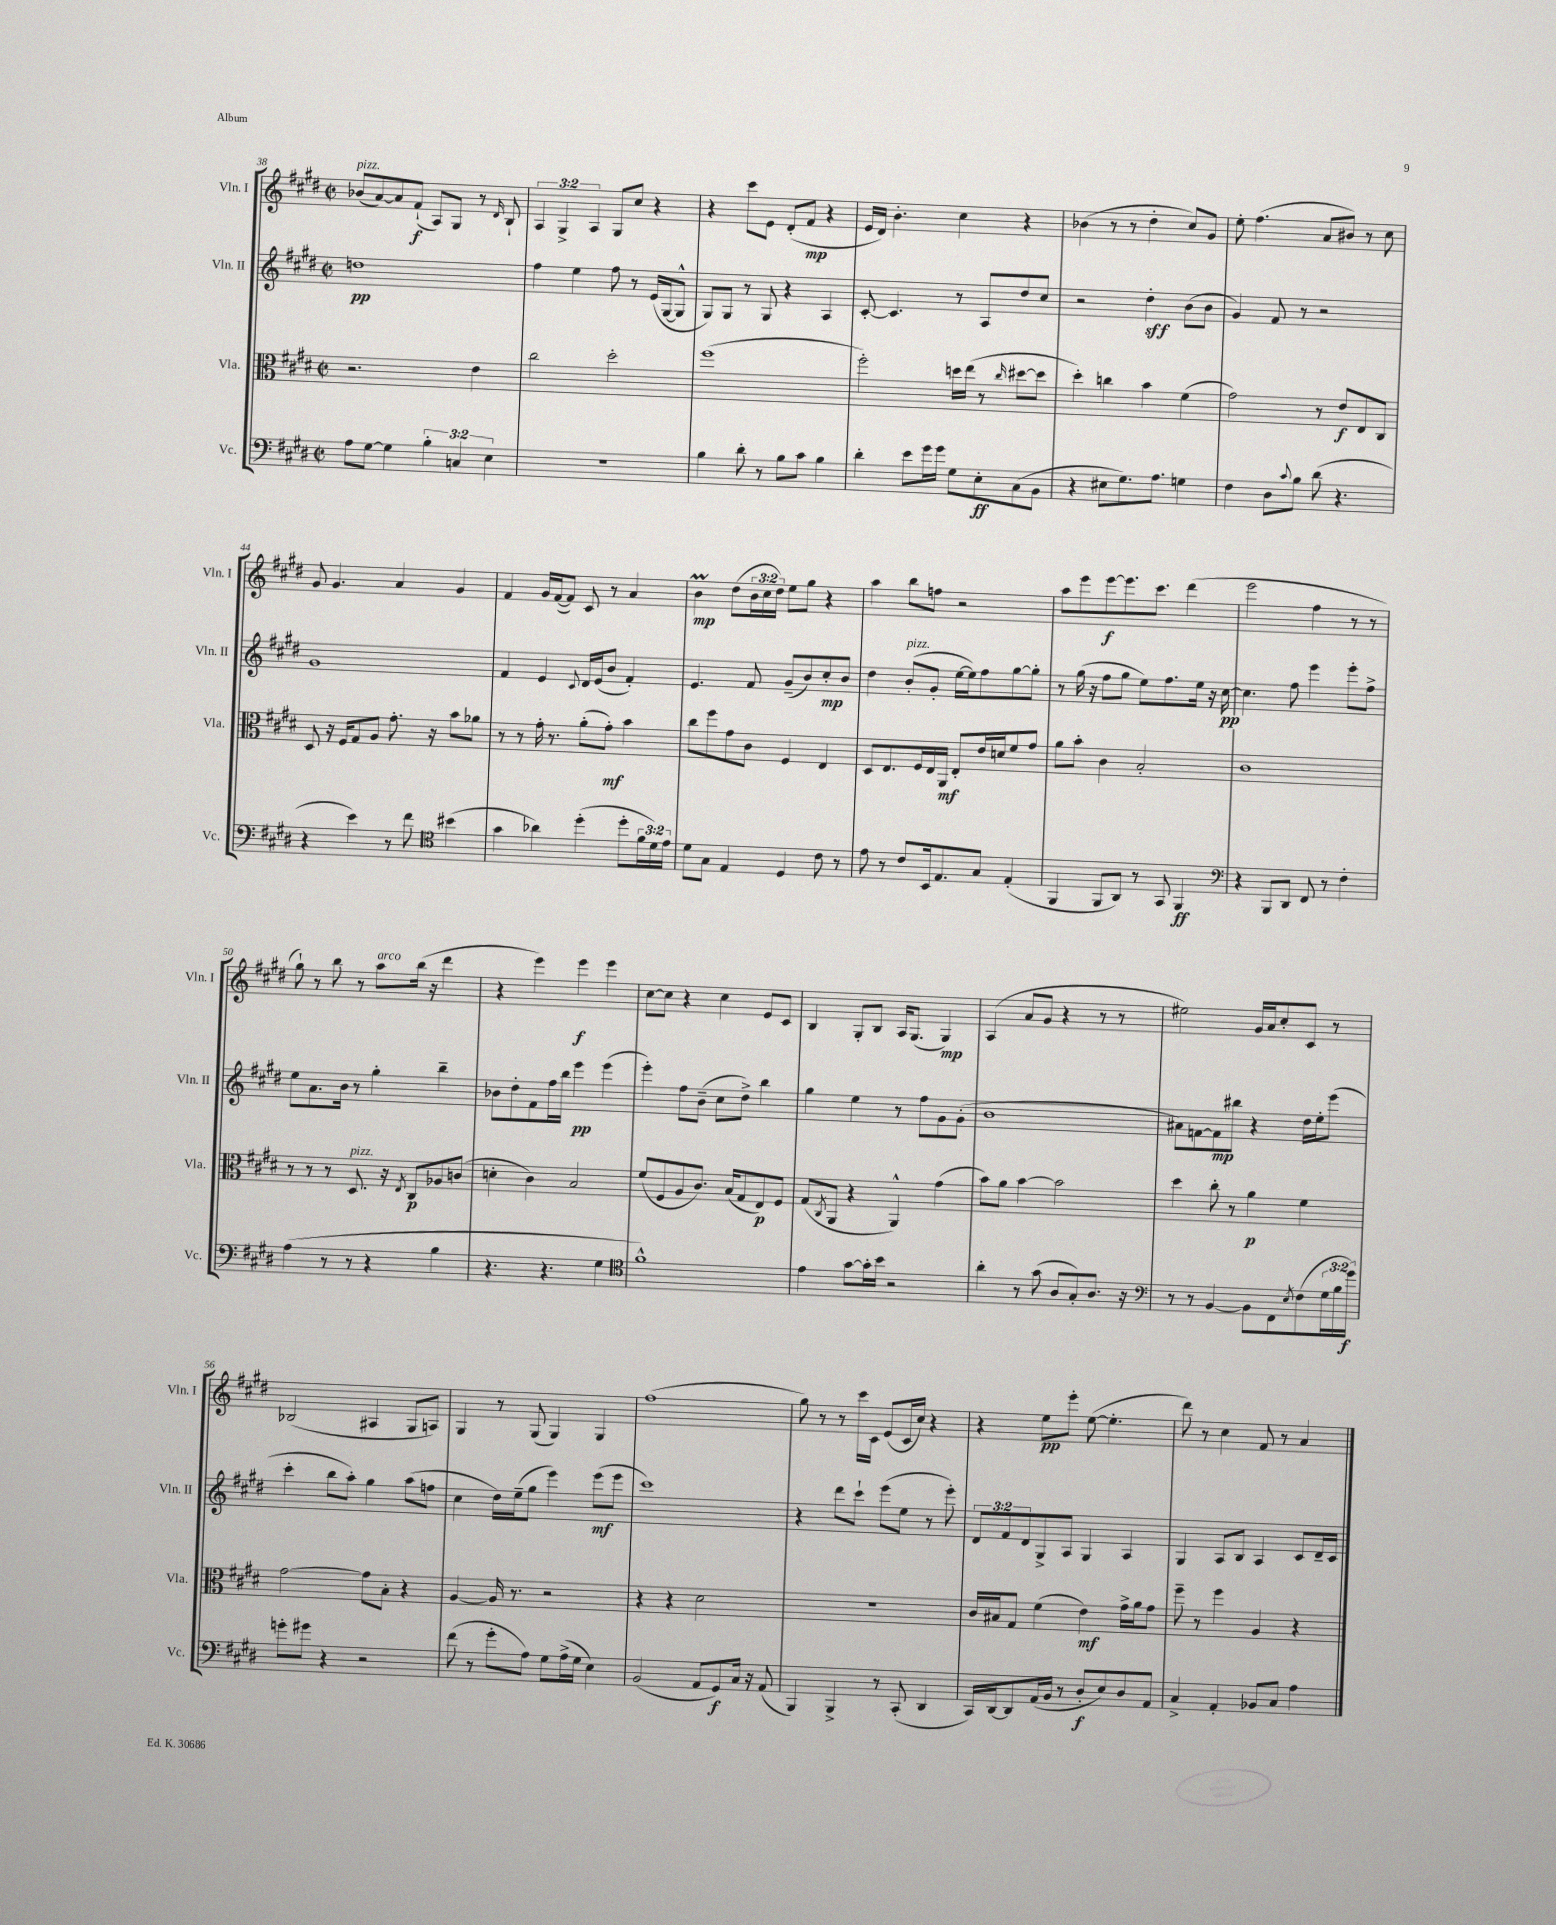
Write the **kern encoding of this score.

**kern	**kern	**kern	**kern
*staff4	*staff3	*staff2	*staff1
*clefF4	*clefC3	*clefG2	*clefG2
*k[f#c#g#d#]	*k[f#c#g#d#]	*k[f#c#g#d#]	*k[f#c#g#d#]
*M2/2	*M2/2	*M2/2	*M2/2
*met(c|)	*met(c|)	*met(c|)	*met(c|)
8A	2.r	1dd	(8b-
[8G#	.	.	[8a)
4G#]	.	.	8a]
.	.	.	(8f#`
6B'	.	.	8A)
.	.	.	8G#
6C	.	.	.
.	4e	.	8r
6E	.	.	.
.	.	.	16qqd#
.	.	.	8B`
=	=	=	=
1r	2cc#	4ff#	6A
.	.	.	6G#^
.	.	4ee	.
.	.	.	6A
.	2dd#'	8ff#	8G#
.	.	8r	8cc#
.	.	(16e	4r
.	.	[16G#	.
.	.	8G#^^]	.
=	=	=	=
4B	(1ff#	8G#)	4r
.	.	8G#	.
8d#'	.	8r	8ccc#
8r	.	8G#	8e
8B	.	4r	(8d#'
8c#	.	.	8f#
4B	.	4A	4r
=	=	=	=
4d#'	2ff#')	[8c#'	16e
.	.	.	16d#)
.	.	4.c#]	4.b'
8e	.	.	.
16g#	.	.	.
16g#	.	.	.
8G#	16dd	8r	4cc#
.	(16ee	.	.
8E'	8r	8A	.
.	16qqcc#	.	.
(8C#	[8dd#	8dd#	4r
8BB	8dd#]	8cc#	.
=	=	=	=
4r	4dd#')	2r	(4b-
8E#	4cc	.	8r
8.G#)	.	.	8r
.	4b	4dd#'	4dd#'
8.A	.	.	.
4G	(4f#	(8b	8cc#)
.	.	8b	8g#
=	=	=	=
4F#	2g#)	4g#)	8ee'
.	.	.	(4.ff#
8D#	.	8f#	.
8qqc#	.	.	.
8B	.	8r	.
(8d#	8r	2r	8a
4.r	8e	.	8b#)
.	8E	.	8r
.	8C#	.	8cc#
=	=	=	=
4r	8D#	1g#	8g#
.	16r	.	4.g#
.	16F#	.	.
4e)	8G#	.	.
.	8A	.	.
8r	8.g#'	.	4a
8f#	.	.	.
.	16r	.	.
*clefC4	*	*	*
(4b#	8b	.	4g#
.	8a-	.	.
=	=	=	=
4g#	8r	4f#	4f#
.	8r	.	.
4a-)	16g#'	4e	16g#
.	8.r	.	([16f#
.	.	.	8f#])
.	.	8qqc#	.
(4dd#'	(8a'	16d#	8c#
.	.	(16e	.
.	8g#')	8b	8r
8dd#'	4b	4f#')	4a
24f#	.	.	.
24d#)	.	.	.
24e	.	.	.
=	=	=	=
8d#	8cc#	4.e	4b
8G#	8ff#	.	.
4E	8g#	.	(8dd#
.	8c#	8f#	24b
.	.	.	24cc#
.	.	.	24dd#)
4D#	4F#	(8g#~	8ee
.	.	8b)	8gg#
8c#	4E	8cc#'	4r
8r	.	8b	.
=	=	=	=
8e	8D#	4dd#	4aa
8r	8.E	.	.
8c#	.	(8b'	8bb
.	16F#	.	.
16BB	16E	8g#'	8ff
8.E	16AA	.	.
.	8E'	[16ee	2r
.	.	16ee])	.
8G#	16e	8ff#	.
.	16d	.	.
(4E'	8f#	[8gg#	.
.	8g#	8gg#']	.
=	=	=	=
4FF#	8a	8r	8aa
.	8b'	(16gg#	8eee
.	.	16r	.
8FF#	4c#	8ff#	[8eee
8AA)	.	8gg#	8.eee]
8r	2B'	8ee)	.
.	.	.	8.ccc#
8GG#	.	8.ff#	.
4FF#	.	.	(4ddd#
.	.	16ee	.
.	.	16r	.
.	.	[16cc#	.
=	=	=	=
*clefF4	*	*	*
4r	1c#	4.cc#]	2eee
8BBB	.	.	.
8DD#	.	8ff#	.
8FF#	.	4eee	4ff#
8r	.	.	.
4F#'	.	8eee'	8r
.	.	8ff#^	8r
=	=	=	=
(4A	8r	8ee	8gg#`)
.	8r	8.a	8r
8r	8r	.	8bb
.	.	16b	.
8r	8.D#	8r	8r
4r	.	4gg#'	8aa
.	16r	.	.
.	8qE	.	.
.	8C#	.	(16bb
.	.	.	16r
4B	8A-	4bb~	4ddd#
.	(8c	.	.
=	=	=	=
4.r	4d'	8b-	4r
.	.	8dd#'	.
.	4c#)	8f#	4eee)
4.r	.	16ff#	.
.	.	16bb	.
.	2B	4eee	4eee
4G#	.	(4eee	4eee
=	=	=	=
*clefC4	*	*	*
1f#^^)	(8f#	4eee')	[8cc#
.	8F#	.	8cc#]
.	8A	8ff#	4r
.	8.c#)	(8b~	.
.	.	8cc#	4cc#
.	(16B	.	.
.	8G#	8dd#^)	.
.	8E)	4bb	8e
.	8F#	.	8c#
=	=	=	=
4e	(8G#	4gg#	4B
.	8qC#	.	.
.	8AA	.	.
[8g#	4r	4ee	8G#'
16g#']	.	.	8B
16b	.	.	.
2r	4AA^^)	8r	16A
.	.	.	(8.G#
.	.	8ff#	.
.	(4g#	8g#	4G#)
.	.	(8g#'	.
=	=	=	=
4a'	8b)	1b	(4A
.	8a	.	.
8r	[4b	.	8a
(8g#	.	.	8g#
8A	2b]	.	4r
8G#')	.	.	.
8.A	.	.	8r
.	.	.	8r
16r	.	.	.
=	=	=	=
*clefF4	*	*	*
8r	4dd#	8a#)	2ee#)
8r	.	[8f	.
[4BB	8cc#'	8f]	.
.	8r	8bb#	.
8BB]	4a	4r	16g#
.	.	.	16a
8FF#	.	.	8cc#'
8qE	.	.	.
(8F#	4f#	16dd#	8c#
.	.	16ee'	.
24G#	.	(8eee	8r
24B	.	.	.
24g#)	.	.	.
=	=	=	=
8g'	[2g#	4ccc#'	(2B-
8g#	.	.	.
4r	.	8bb	.
.	.	8aa')	.
2r	8g#]	4gg#	4A#
.	8B'	.	.
.	4r	(8aa	8G#
.	.	8ff	8A)
=	=	=	=
(8f#	[4A	4cc#	4G#
8r	.	.	.
8g#'	16A]	16dd#)	8r
.	8.r	(16ee~	.
8A)	.	8gg#	(8G#
8G#	2r	4eee)	4G#)
(16A^	.	.	.
16G#	.	.	.
4E)	.	(8eee	4G#
.	.	8eee	.
=	=	=	=
(2BB	4r	1ccc#)	(1ff#
.	4r	.	.
8AA	2d#	.	.
8GG#)	.	.	.
16C#	.	.	.
16r	.	.	.
(8AA	.	.	.
=	=	=	=
4BBB)	1r	4r	8gg#)
.	.	.	8r
4BBB^	.	8ddd#	8r
.	.	8ccc#`	16ccc#
.	.	.	16c#
8r	.	(8eee	(8e
(8CC#'	.	8ee	16c#
.	.	.	16cc#)
4DD#	.	8r	4r
.	.	8eee')	.
=	=	=	=
16CC#)	16c#	12d#	4r
[16DD#	16B#	.	.
.	.	12f#	.
8DD#]	8G#	.	.
.	.	12d#	.
(16AA	(4f#	8G#^	8ee
16BB	.	.	.
8r	.	8A	8eee'
8D#'	4e)	4G#	([8ee
8E)	.	.	4.ee']
8D#	16g#^	4A	.
.	16a	.	.
8AA	8g#	.	.
=	=	=	=
4C#^	8ff#~	4G#	8ddd#)
.	8r	.	8r
4AA'	4ff#	8A	4cc#
.	.	8B	.
8BB-	4A	4A	8f#
8C#	.	.	8r
4A	4r	8c#	4a
.	.	16d#~	.
.	.	16c#	.
==	==	==	==
*-	*-	*-	*-
